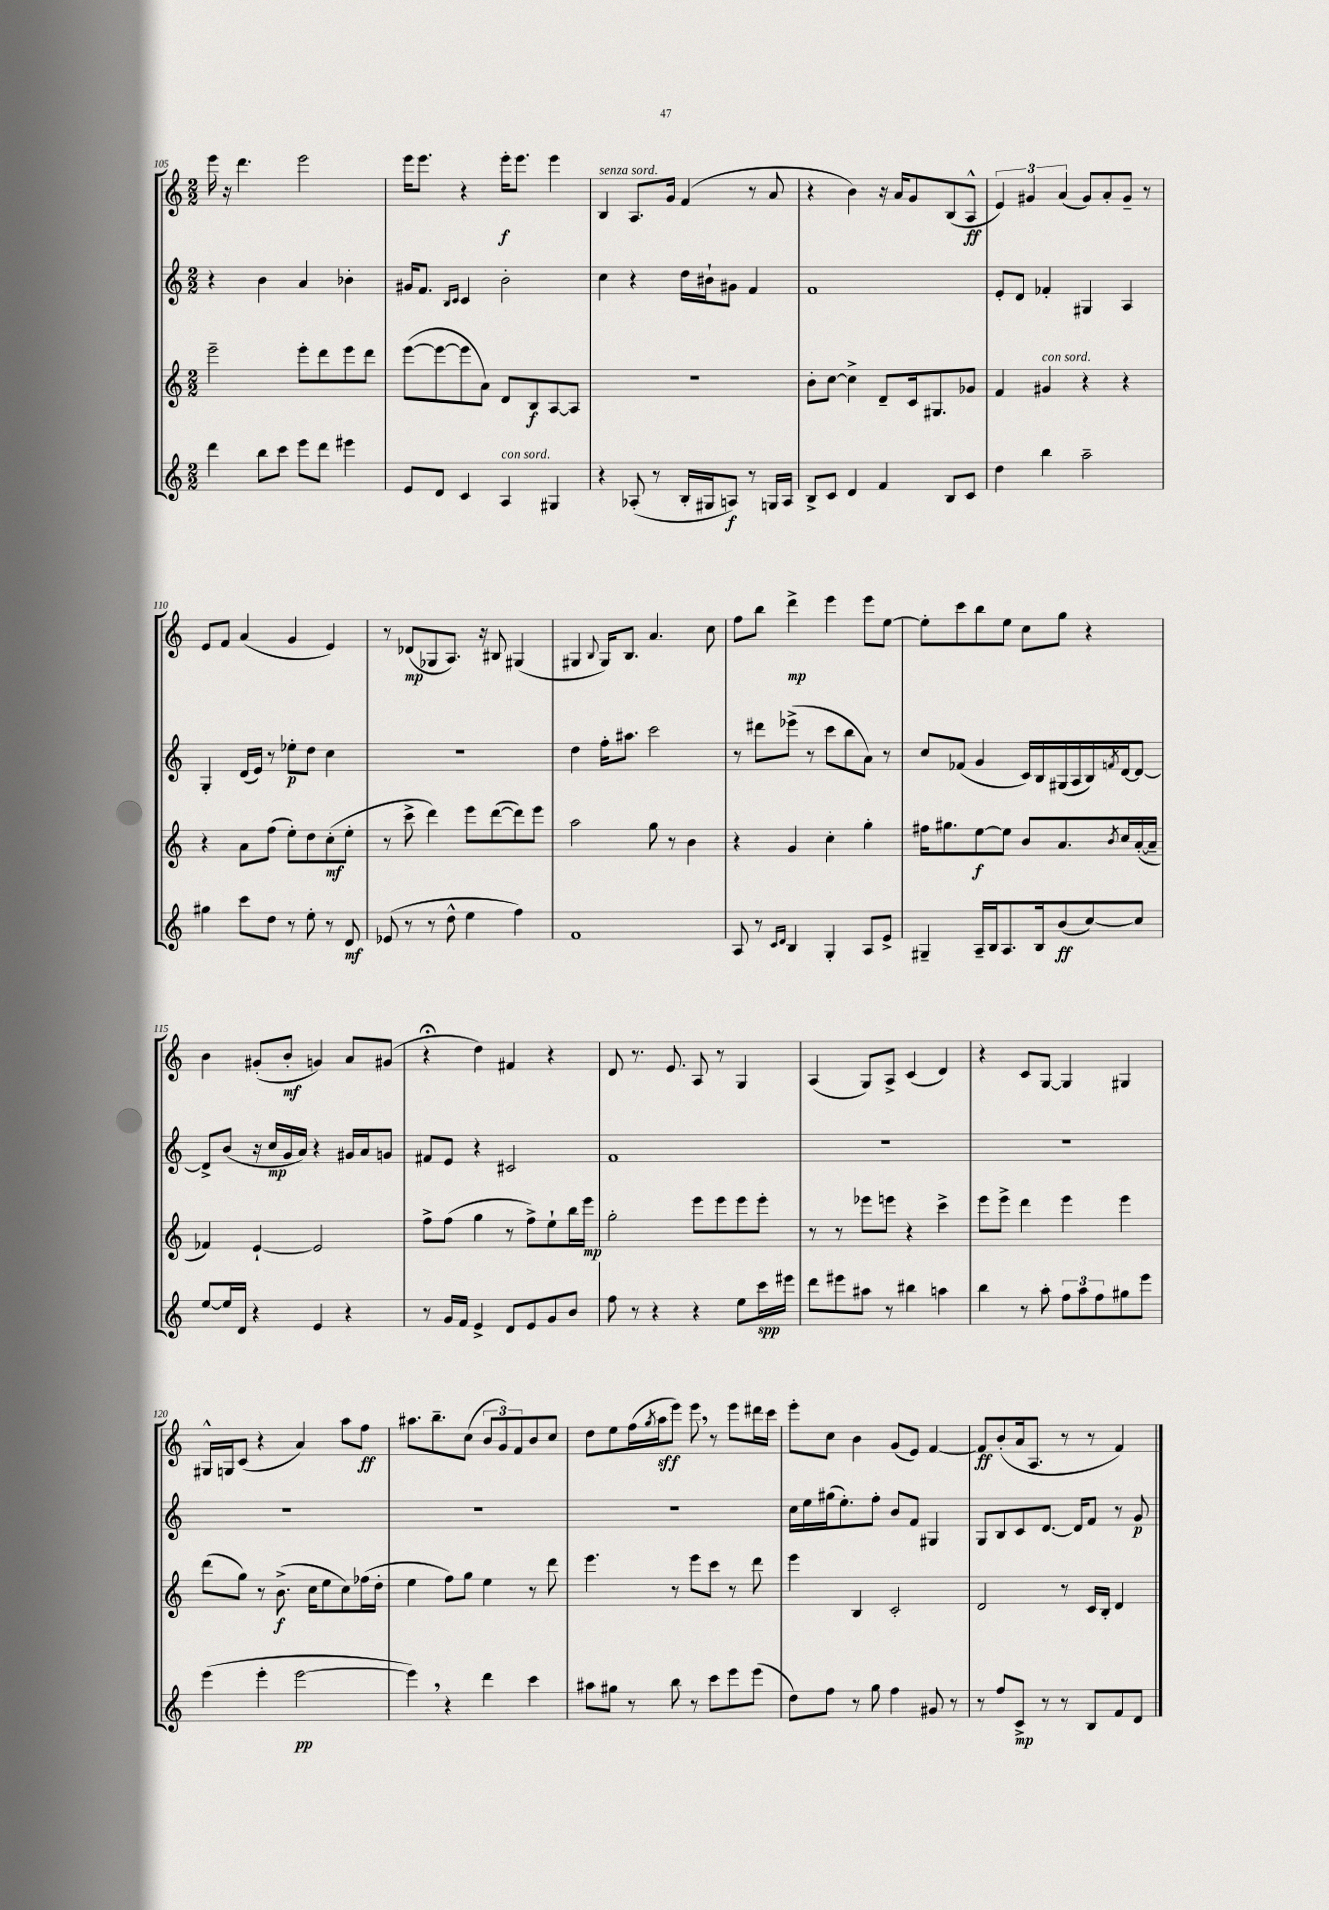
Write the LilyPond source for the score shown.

<<
\new StaffGroup <<
\new Staff = "s0" {
    \clef treble \key c \major \numericTimeSignature \time 2/2
    e'''16 r16 d'''4. e'''2 |
    e'''16 e'''8. r4 e'''16-.\f e'''8. e'''4 |
    b4^\markup { \italic "senza sord." } a8. g'16 f'4( r8 a'8 |
    r4 b'4) r16 a'16 g'8 b8( a8-^\ff |
    \tuplet 3/2 { e'4) gis'4 a'4( } gis'8) a'8-. gis'8-- r8 |
    e'8 f'8 a'4( g'4 e'4) |
    r8 des'8\mp( ges8 a8.) r16 bis8 gis4( |
    gis4 \appoggiatura { b8 } gis16) b8. a'4. c''8 |
    f''8 b''8 d'''4->\mp e'''4 e'''8 e''8~ |
    e''8-. c'''8 b''8 e''8 c''8 g''8 r4 |
    b'4 gis'8-.( b'8-.\mf g'4) a'8 gis'8( |
    r4\fermata d''4) fis'4 r4 |
    d'8 r8. e'8. a8 r8 g4 |
    a4( g8) a8-> c'4( d'4) |
    r4 c'8 g8~ g4 gis4 |
    gis16-^ g16 c'8( r4 a'4) a''8 f''8\ff |
    ais''8. b''8.-- c''8( \tuplet 3/2 { b'8 g'8) f'8 } b'8 c''8 |
    d''8 e''8 f''16( \acciaccatura { g''8 } a''16\sff e'''8) e'''8 \breathe r8 e'''8 dis'''16 c'''16 |
    e'''8-. c''8 b'4 g'8( e'8) f'4~ |
    f'8\ff b'8-.( a'16 a8. r8 r8 f'4) \bar "|." |
}
\new Staff = "s1" {
    \clef treble \key c \major \numericTimeSignature \time 2/2
    r4 b'4 a'4 bes'4-. |
    gis'16 f'8. \grace { b16 c'16 } c'4 b'2-. |
    c''4 r4 d''16 bis'16-! gis'8 f'4 |
    f'1 |
    e'8-. d'8 fes'4-. gis4 a4 |
    g4-. d'16( e'16) r8 ees''8-.\p d''8 c''4 |
    r1 |
    d''4 f''16-. ais''8. c'''2 |
    r8 dis'''8 ees'''8->( r8 c'''8 b''8 a'8) r8 |
    c''8 fes'8( g'4 c'16) b16 gis16( a16 b16) \acciaccatura { f'8 } d'16~ d'8~ |
    d'8-> b'8( r16 c''16\mp g'16 a'16) r4 gis'16 a'16 g'8 |
    fis'8 e'8 r4 cis'2 |
    f'1 |
    R1 |
    R1 |
    R1 |
    R1 |
    r1 |
    c''16 e''16 gis''16( e''8.-.) f''8-. b'8 f'8 gis4 |
    g8 b8 c'8 d'8.~ d'16 f'8 r8 g'8\p \bar "|." |
}
\new Staff = "s2" {
    \clef treble \key c \major \numericTimeSignature \time 2/2
    e'''2-- e'''8-. d'''8 e'''8 d'''8 |
    e'''8~( e'''8~ e'''8 a'8) d'8 b8\f a8~ a8 |
    r1 |
    b'8-. c''8~ c''4-> d'8-- c'16 gis8. ges'8 |
    f'4 gis'4^\markup { \italic "con sord." } r4 r4 |
    r4 a'8 f''8( e''8-.) d''8 c''8-.\mf( e''8-. |
    r8 c'''8-> d'''4) e'''8 d'''8~( d'''8) e'''8 |
    a''2 g''8 r8 b'4 |
    r4 g'4 c''4-. g''4-. |
    fis''16 gis''8. e''8~\f e''8 b'8 a'8. \acciaccatura { b'8 } c''16 a'16~-.( a'16-- |
    fes'4) e'4~-! e'2 |
    f''8-> f''8( g''4 r8 f''8->) e''8-! b''16 e'''16\mp |
    g''2-. e'''8 e'''8 e'''8 e'''8-. |
    r8 r8 ees'''8 e'''8 r4 c'''4-> |
    e'''8 e'''8-> d'''4 e'''4 e'''4 |
    d'''8( g''8) r8 b'8.->\f( c''16 e''8 c''8) fes''16( d''16-. |
    e''4 f''8) g''8 e''4 r8 d'''8 |
    e'''4. r8 e'''8 c'''8 r8 d'''8 |
    e'''4 b4 c'2-. |
    d'2 r8 c'16 b16-. d'4 \bar "|." |
}
\new Staff = "s3" {
    \clef treble \key c \major \numericTimeSignature \time 2/2
    d'''4 b''8 c'''8 e'''8 d'''8 eis'''4 |
    e'8 d'8 c'4 a4^\markup { \italic "con sord." } gis4 |
    r4 aes8-.( r8 b16-. gis16 a8\f) r8 g16 a16 |
    b8-> c'8 d'4 f'4 b8 c'8 |
    d''4 b''4 a''2-- |
    gis''4 c'''8 d''8 r8 e''8-. r8 d'8\mf |
    ees'8( r8 r8 d''8-^ e''4 f''4) |
    f'1 |
    a8 r8 \grace { c'16 d'16 } b4 g4-. a8 e'8-> |
    gis4-- a16-- b16 a8. b16 b'8\ff( c''8~) c''8 |
    e''8~ e''16 d'16 r4 e'4 r4 |
    r8 g'16 f'16 e'4-> d'8 e'8 g'8 b'8 |
    f''8 r8 r4 r4 e''8 c'''16\spp eis'''16 |
    d'''8 eis'''8 ais''8 r8 bis''4 a''4 |
    b''4 r8 a''8-. \tuplet 3/2 { f''8 a''8 f''8 } gis''8 e'''8 |
    e'''4( e'''4-. e'''2~\pp |
    e'''4) \breathe r4 d'''4 c'''4 |
    ais''8 gis''8 r8 b''8 r8 c'''8 e'''8 e'''8( |
    d''8) f''8 r8 g''8 f''4 gis'8 r8 |
    r8 f''8 c'8->\mp r8 r8 b8 f'8 d'8 \bar "|." |
}
>>
>>
\layout { \context { \Score currentBarNumber = #105 } }
